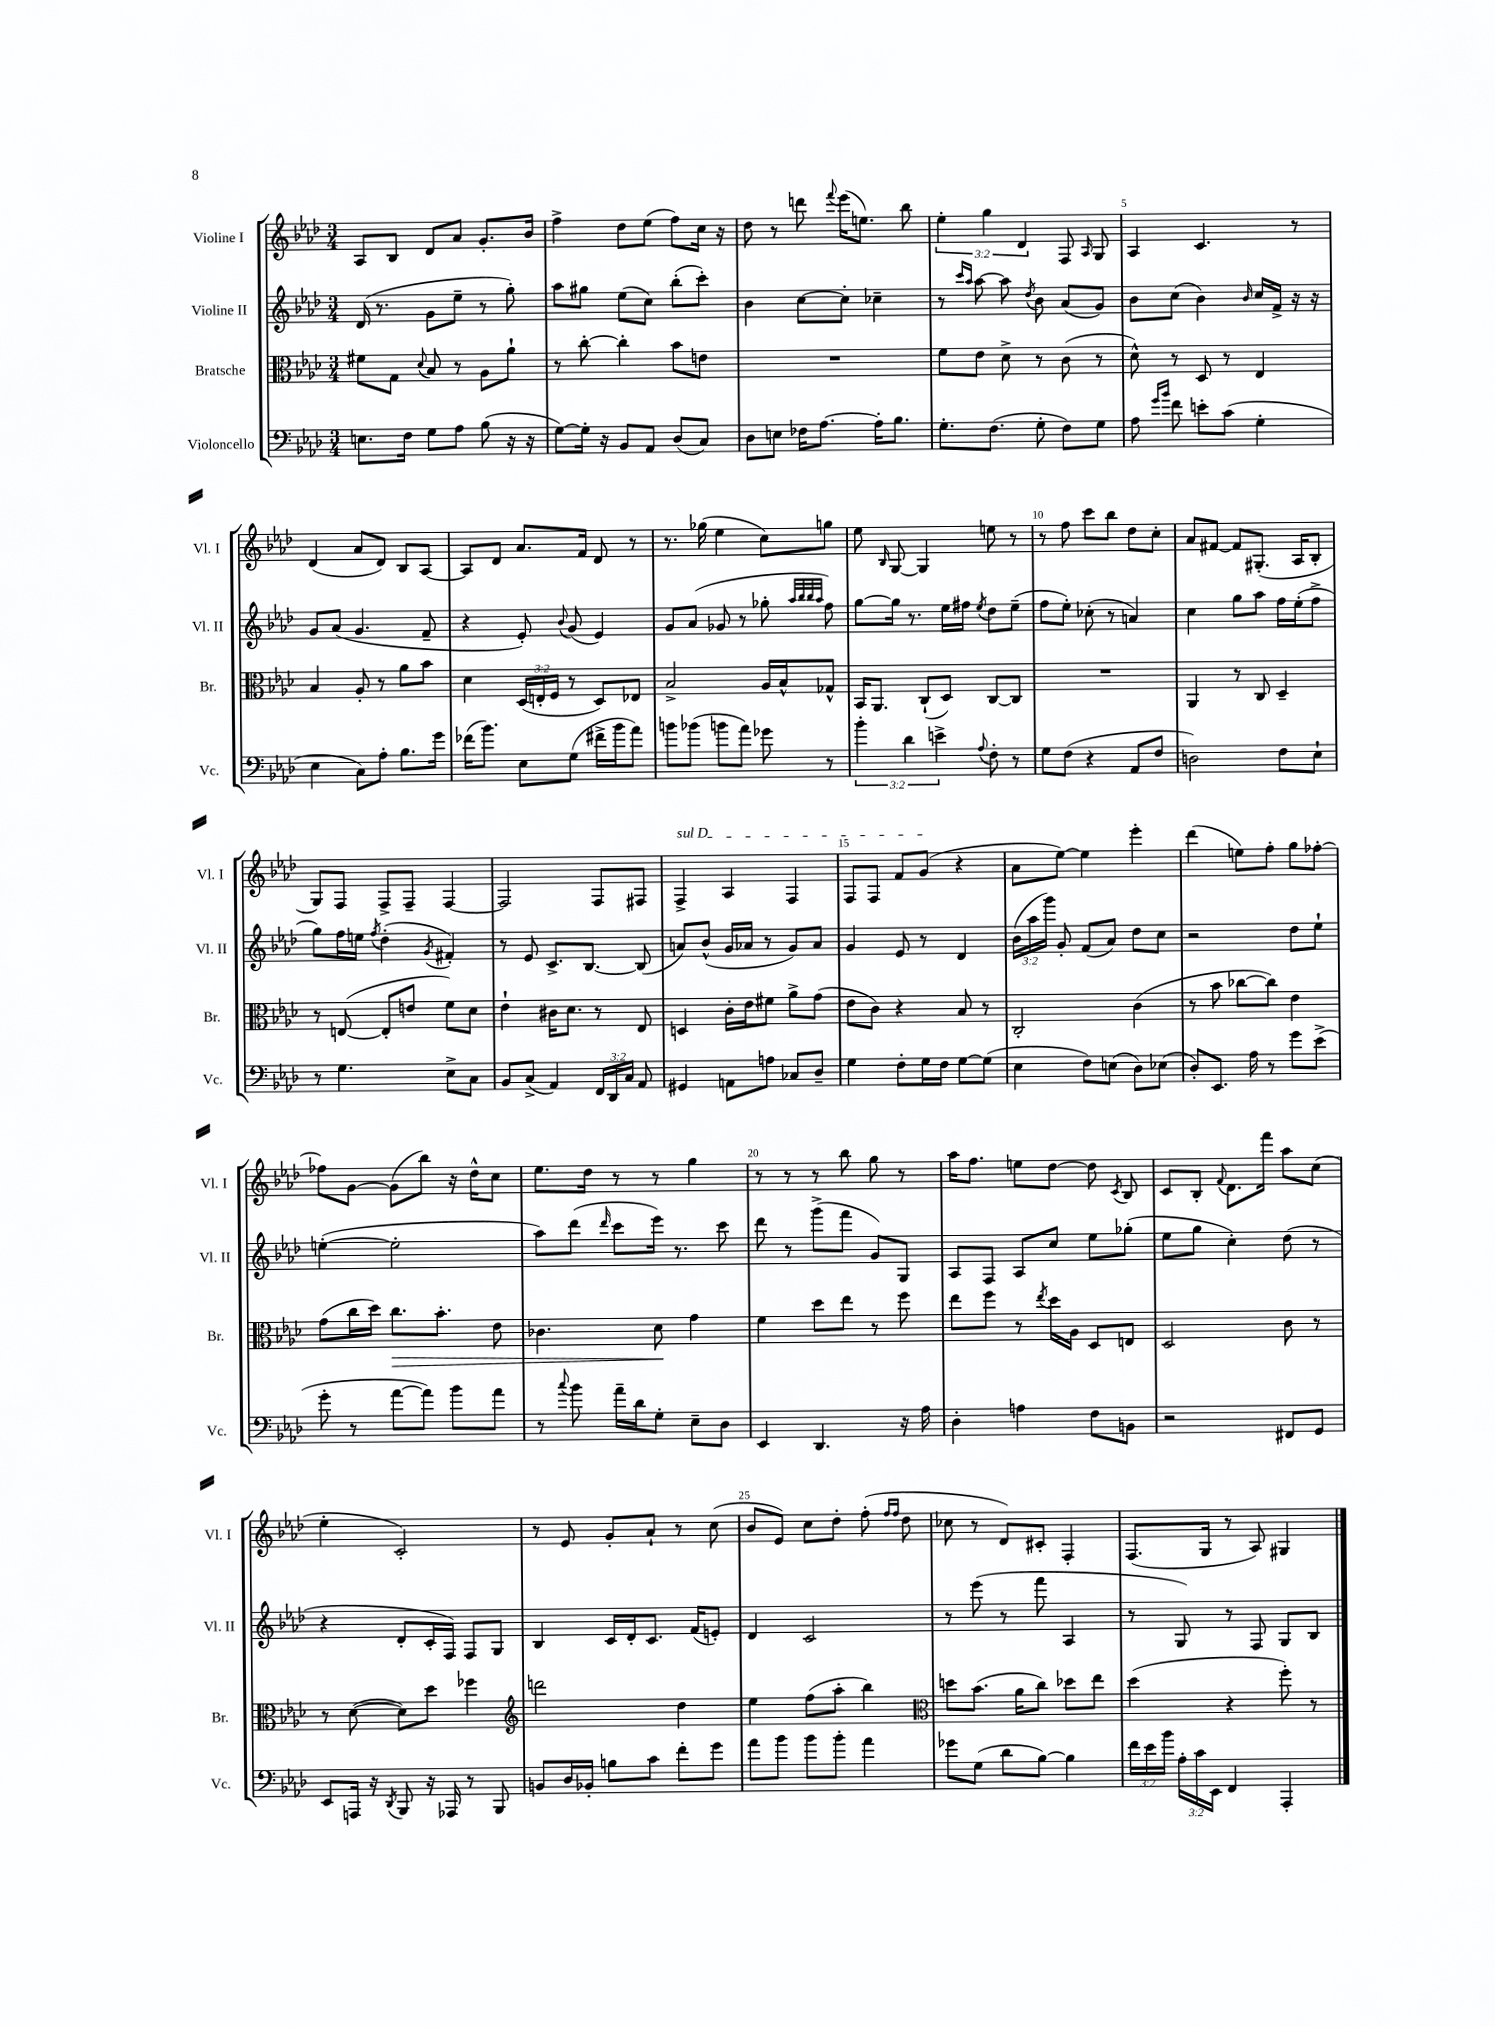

**kern	**kern	**kern	**kern
*staff4	*staff3	*staff2	*staff1
*clefF4	*clefC3	*clefG2	*clefG2
*k[b-e-a-d-]	*k[b-e-a-d-]	*k[b-e-a-d-]	*k[b-e-a-d-]
*M3/4	*M3/4	*M3/4	*M3/4
8.E	8f#	(16d-	8A-
.	.	8.r	.
.	8G	.	8B-
16F	.	.	.
.	8qqd-	.	.
8G	8B-	8g	8d-
8A-	8r	8ee-~	8a-
(8B-	8A-	8r	8.g'
16r	8a-`	8gg')	.
16r	.	.	16b-
=	=	=	=
[8G)	8r	8aa-	4ff^
16G']	[8cc'	8gg#	.
16r	.	.	.
8BB-	4cc']	(8ee-	8dd-
8AA-	.	8cc)	(8ee-
(8D-	8b-	(8bb-'	8ff)
8C)	8e	8ccc')	16cc
.	.	.	16r
=	=	=	=
8D-	2.r	4b-	8dd-
8E	.	.	8r
16F-	.	[8cc	8ddd
[8.A-	.	.	.
.	.	.	8qqfff
.	.	8cc']	(16eee-
.	.	.	8.ee)
16A-']	.	4cc-~	.
8.B-	.	.	.
.	.	.	8bb-
=	=	=	=
8.G'	8f	8r	6ee-'
.	.	16qqccc	.
.	.	16qqaa-	.
.	8e-	[8aa-	.
.	.	.	6gg
(8.F	.	.	.
.	8d-^	8aa-]	.
.	.	.	6d-
.	.	8qdd-	.
8G'	8r	8b-	.
8F)	(8c	(8a-	8F
.	.	.	16qqA-
8G	8r	8g)	8G
=	=	=	=
8A-	8d-^^)	8b-	4A-
16qqg	.	.	.
16qqb-	.	.	.
8f	8r	(8cc	.
8e'	8D-	4b-)	4.c
(8c	8r	.	.
.	.	16qqb-	.
4G'	4E-	16cc	.
.	.	16f^	.
.	.	16r	8r
.	.	16r	.
=	=	=	=
4E-	4B-	8g	(4d-
.	.	(8a-	.
8C)	8A-'	4.g	8a-
8A-'	8r	.	8d-)
8.B-	8a-	.	8B-
.	8b-	8f~	[8A-
16g	.	.	.
=	=	=	=
(16f-	4d-	4r	8A-]
8.b-)	.	.	.
.	.	.	8d-
8E-	(24D-	8e-')	8.a-
.	24E'	.	.
.	24F	.	.
.	.	8qqb-	.
(8G	8r	(8g	.
.	.	.	16f
16f#^	8D-)	4e-)	8d-
16b-	.	.	.
8a-)	8E-	.	8r
=	=	=	=
8b	2B-^	8g	8.r
(8b-	.	(8a-	.
.	.	.	(16gg-
8b	.	8g-	4ee-
8a-)	.	8r	.
8g-	16A-	8gg-'	8cc)
.	16B-^^	.	.
.	.	32qqaa-	.
.	.	32qqbb-	.
.	.	32qqbb-	.
.	.	32qqaa-	.
8r	8G-^^	8ff)	8gg
=	=	=	=
6b-'	16BB-	[8gg	8ee-
.	8.AA-	.	.
.	.	.	16qqB-
.	.	16gg]	[8G
6d-	.	.	.
.	.	8.r	.
.	(8C`	.	4G]
6e^	.	.	.
.	8D-)	16ee-	.
.	.	16ff#	.
8qqA-	.	8qee-	.
8F'	[8C	8dd-	8ee
8r	8C]	(8ee-~	8r
=	=	=	=
8G	2.r	8ff	8r
(8F	.	8ee-')	8ff
4r	.	(8cc-'	8ccc
.	.	8r	8bb-
8AA-	.	4a)	8dd-
8F	.	.	8cc'
=	=	=	=
2D)	4AA-	4cc	8a-
.	.	.	[8f#
.	8r	8gg	8f#]
.	8C	8aa-	(8.G#'
8F	4D-~	16ff	.
.	.	(16ee-'	16A-
8E-`	.	8ff^	8B-'
=	=	=	=
8r	8r	8gg)	8G)
4.G	([8E	16ff	8F
.	.	16ee	.
.	.	8qff	.
.	8E']	(4dd-'	8F^
.	8e	.	8F~
.	.	8qg	.
8E-^	8f)	4f#')	[4F
8C	8d-	.	.
=	=	=	=
8BB-	4e-`	8r	2F]
(8C^	.	8e-	.
4AA-)	16c#	8.c^	.
.	8.d-	.	.
.	.	[8.B-	.
24FF	8r	.	8F
24DD-	.	.	.
24C	.	.	.
8AA-	8E-	(8B-]	8F#
=	=	=	=
4GG#	4D	8a)	4F^
.	.	(8b-^^	.
8AA	16c'	16g	4A-
.	16e-	16a-	.
8A	8f#	8r	.
8C-	8a-^	8g)	4F
8D-~	(8g	8a-	.
=	=	=	=
4G	8e-	4g	8F
.	8c)	.	8F
8F'	4r	8e-	8f
16G	.	8r	(8g
16F	.	.	.
[8G	8B-	4d-	4r
(8G]	8r	.	.
=	=	=	=
4E-	2C'	(24b-	8a-
.	.	24aa-	.
.	.	24ggg)	.
.	.	8g'	[8ee-)
8F)	.	(8f	4ee-]
(8E	.	8a-)	.
8D-)	(4c	8dd-	4eee-'
(8E-	.	8cc	.
=	=	=	=
8D-')	8r	2r	(4ddd-
8.EE-	8b-	.	.
.	[8cc-	.	8ee)
16A-	.	.	.
8r	8cc-])	.	8ff'
8g	4e-	8dd-	8gg
(8e-^	.	8ee-`	[8ff-'
=	=	=	=
8g'	(8g	([4ee'	8ff-]
8r	16cc	.	[8g
.	16dd-)	.	.
[8a-	8.cc	2ee']	(8g]
8a-])	.	.	8bb-)
.	8.b-'	.	.
8b-	.	.	16r
.	.	.	16dd-^^
8a-	8e-	.	8cc
=	=	=	=
8r	4.c-	8aa-)	8.ee-
8qqcc	.	.	.
8b-	.	(8ddd-	.
.	.	.	16dd-
.	.	16qqddd-	.
16a-~	.	8ccc	8r
16d-	.	.	.
8G'	8d-	16eee-)	8r
.	.	8.r	.
8E-~	4g	.	4gg
8D-	.	8ccc	.
=	=	=	=
4EE-	4f	8ddd-	8r
.	.	8r	8r
4.DD-	8dd-	(8ggg^	8r
.	8ee-	8fff	8bb-
.	8r	8g)	8gg
16r	8ff	8G	8r
16A-	.	.	.
=	=	=	=
4D-'	8ee-	8A-	16aa-
.	.	.	8.ff
.	8ff	8F	.
4A	8r	8A-	8ee
.	8qee-	.	.
.	16dd-	8cc	[8dd-
.	16A-	.	.
8F	8D-	8ee-	8dd-]
.	.	.	8qc
8BB	8E	(8gg-'	8B-
=	=	=	=
2r	2D-	8ee-	8c
.	.	8gg	8B-'
.	.	.	8qqf
.	.	4cc')	8.d-
.	.	.	16fff
8FF#	8c	(8dd-	8aa-
8GG	8r	8r	(8cc
=	=	=	=
8EE-	8r	4r	4ee-'
16AAA	([8d-	.	.
16r	.	.	.
8qDD-	.	.	.
8BBB-	8d-])	8d-'	2c')
16r	8dd-	16c'	.
16AAA-	.	16F)	.
8r	4ff-	8F	.
8BBB-	.	8G	.
=	=	=	=
*	*clefG2	*	*
8BB	2ddd	4B-	8r
16D-	.	.	8e-
16BB-'	.	.	.
8B	.	16c	8g'
.	.	16d-'	.
8c	.	8.c	8a-`
8f'	4dd-	.	8r
.	.	(16f	.
8g	.	8e')	(8cc
=	=	=	=
8a-	4ee-	4d-	8b-
8b-	.	.	8e-)
8b-	(8ff	2c	8cc
8b-'	8aa-'	.	8dd-'
4a-	4bb-)	.	(8ff'
.	.	.	16qqff
.	.	.	16qqff
.	.	.	8dd-
=	=	=	=
*	*clefC3	*	*
8g-	8dd	8r	8cc-
(8G	(8.b-	(8eee-	8r
8d-	.	8r	8d-)
.	16a-	.	.
[8B-)	8cc)	8fff	8c#'
4B-]	8dd-	4A-	4F'
.	8ee-	.	.
=	=	=	=
24f	(4dd-	8r	(8.F
24e-	.	.	.
24b-	.	.	.
24A-'	.	8G)	.
24c	.	.	.
.	.	.	16G
24EE-	.	.	.
4FF	4r	8r	8r
.	.	8F	8A-)
4AAA-'	8ff')	8G	4G#
.	8r	8B-	.
==	==	==	==
*-	*-	*-	*-
